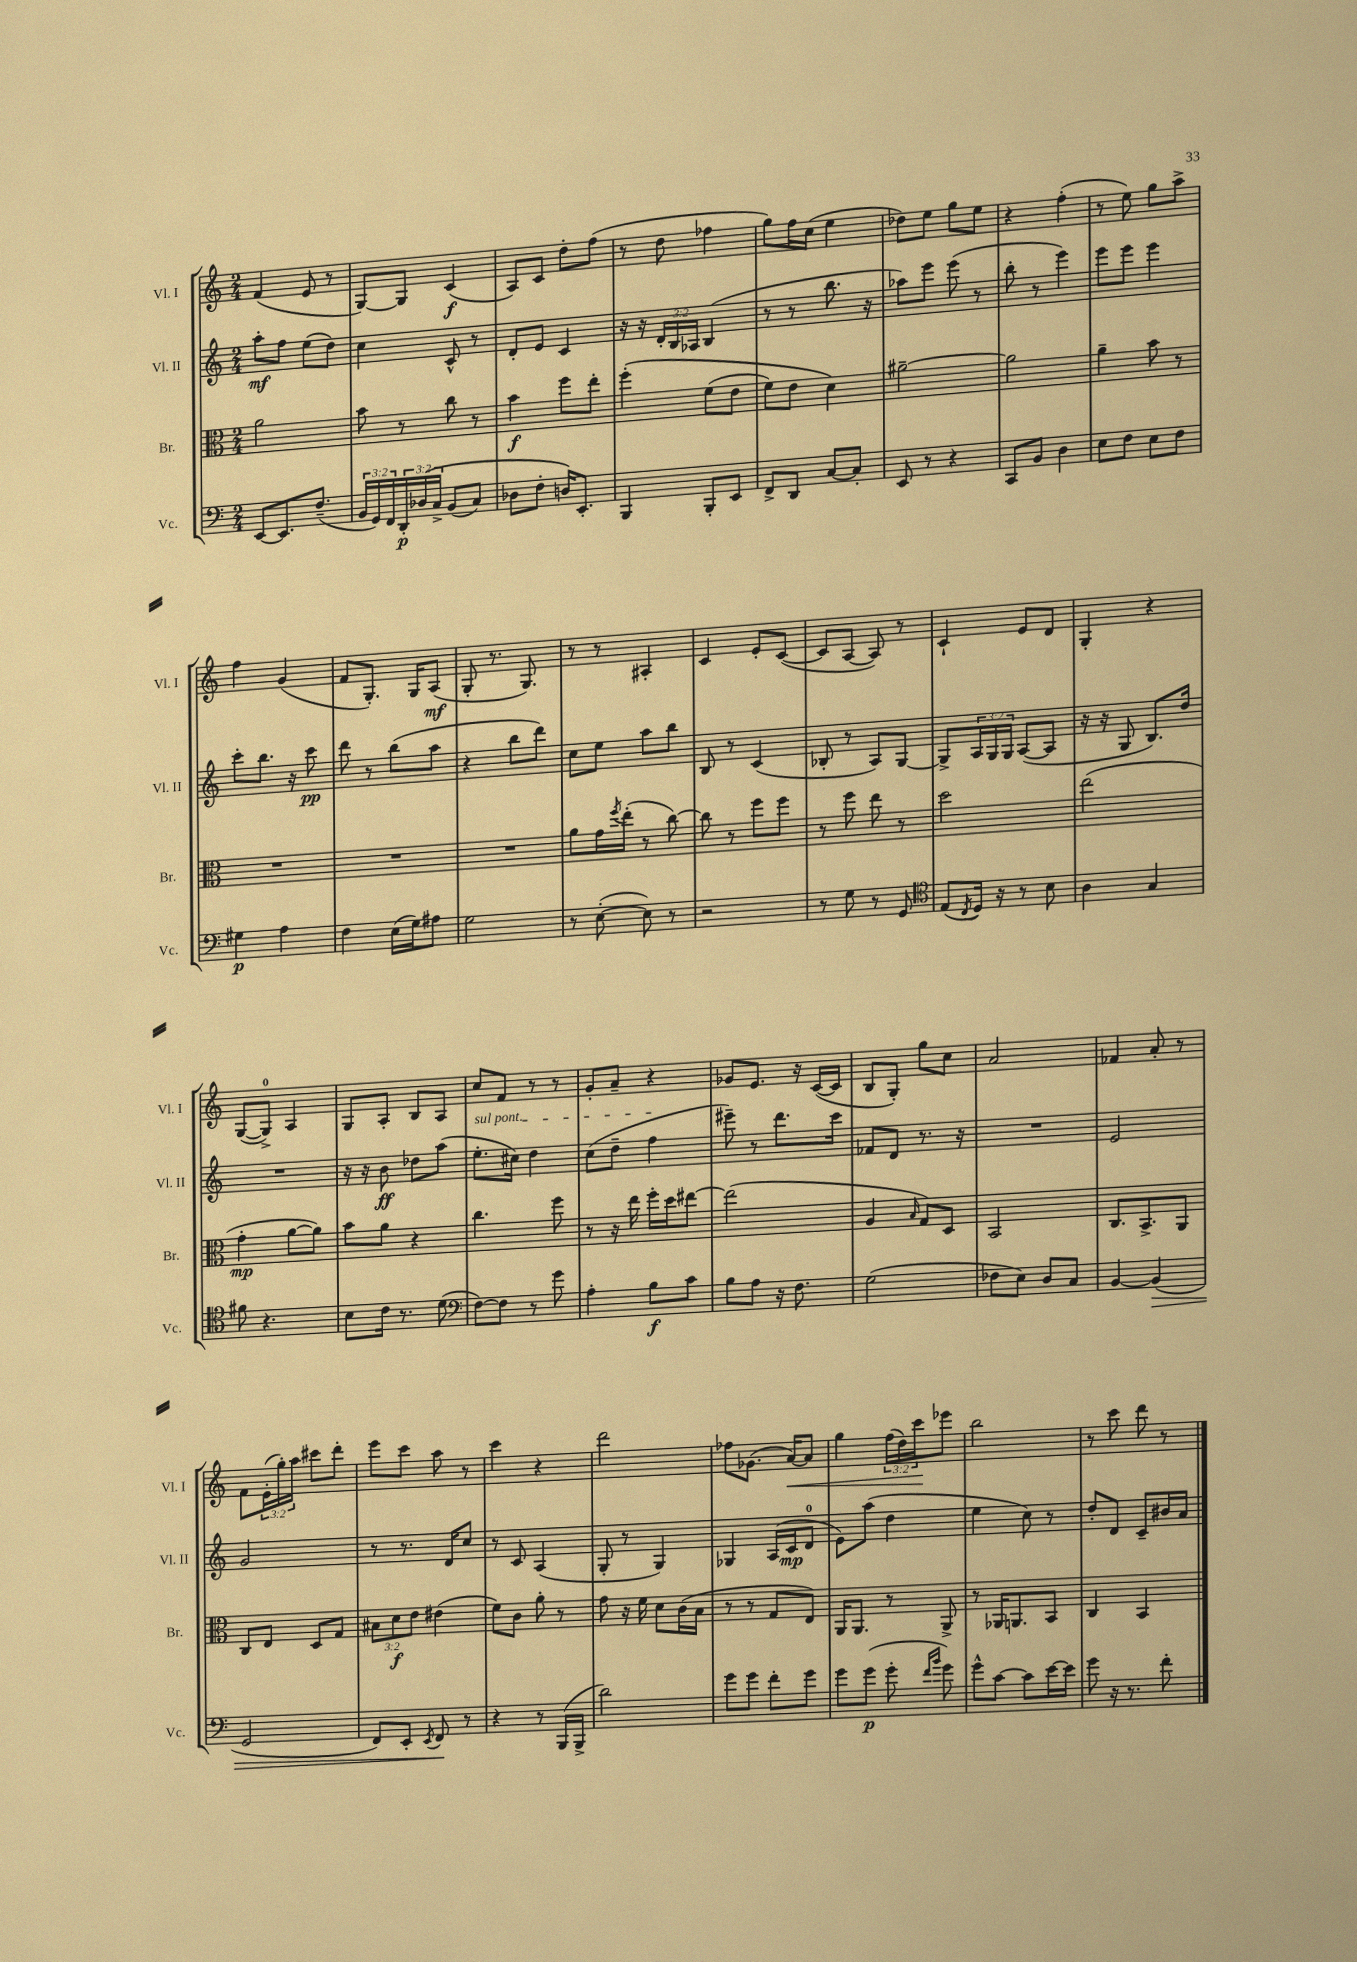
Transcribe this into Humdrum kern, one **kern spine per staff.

**kern	**kern	**kern	**kern
*staff4	*staff3	*staff2	*staff1
*clefF4	*clefC3	*clefG2	*clefG2
*k[]	*k[]	*k[]	*k[]
*M2/4	*M2/4	*M2/4	*M2/4
[8EE	2a	8aa'	(4f
8.EE]	.	8ff	.
.	.	(8ee	8e
(8.F~	.	.	.
.	.	8dd)	8r
=	=	=	=
24BB	8b	4cc	[8G)
24GG)	.	.	.
24FF	.	.	.
24DD'	8r	.	8G]
&(24D-	.	.	.
24C^	.	.	.
(8BB	8cc	8c^^	(4c
8C)	8r	8r	.
=	=	=	=
8D-	4b	8d'	8A)
8F'	.	8e	8c
16D&)	8ff	4c	8dd'
8.EE'	.	.	.
.	8ee'	.	(8ff
=	=	=	=
4BBB	&(4ff'	16r	8r
.	.	16r	.
.	.	24d'	8dd
.	.	24B	.
.	.	24A-	.
8BBB'	(8f	(4B	4ff-
8EE	8e	.	.
=	=	=	=
8FF^	8f)	8r	8gg)
8DD	8e	8r	16ff
.	.	.	(16cc
[8C	4d&)	8.bb	4ee
8C']	.	.	.
.	.	16r	.
=	=	=	=
8EE	[2a#~	8aa-)	8dd-)
8r	.	8eee	8ee
4r	.	(8eee	8gg
.	.	8r	8ee
=	=	=	=
8CC	2a#]	8bb'	4r
8BB	.	8r	.
4D	.	4eee)	(4ff'
=	=	=	=
8E	4a~	8eee	8r
8F	.	8eee	8ee)
8E	8b	4eee	8gg
8F	8r	.	8aa^
=	=	=	=
4G#	2r	8ccc'	4ff
.	.	8.bb	.
4A	.	.	(4g
.	.	16r	.
.	.	8ccc	.
=	=	=	=
4F	2r	8ddd	8f
.	.	8r	8.G')
(16E	.	(8bb	.
16G)	.	.	16G
8A#	.	8aa	(8A
=	=	=	=
2G	2r	4r	8G'
.	.	.	8.r
.	.	8bb	.
.	.	.	8.G)
.	.	8ddd)	.
=	=	=	=
8r	8a	8cc	8r
([8E'	16g	8ee	8r
.	8qff	.	.
.	(16ee'	.	.
8E])	8r	8aa	4A#'
8r	[8cc)	8bb	.
=	=	=	=
2r	8cc]	8B	4c
.	8r	8r	.
.	8ff	(4c	8e'
.	8ff	.	([8c
=	=	=	=
8r	8r	8B-'	8c]
8G	8ff	8r	[8A
8r	8ee	8A)	8A])
8GG	8r	[8G	8r
=	=	=	=
*clefC4	*	*	*
(8E	2dd	8G^]	4c`
8qC	.	.	.
16D)	.	24A	.
.	.	24G	.
16r	.	.	.
.	.	24G	.
8r	.	([8A	8e
8B	.	8A]	8d
=	=	=	=
4A	(2ee	16r	4G'
.	.	16r	.
.	.	8G	.
4G	.	8.B)	4r
.	.	16dd	.
=	=	=	=
8f#	4g'	2r	([8G
4.r	.	.	8G^])
.	[8a	.	4A
.	8a])	.	.
=	=	=	=
8B	8b	16r	8G
.	.	16r	.
16c	8a	8b	8A'
8.r	.	.	.
.	4r	8dd-	8B
(8d	.	(8aa	8A
=	=	=	=
*clefF4	*	*	*
[8F)	4.cc	8.ee'	8cc
8F]	.	.	8f
.	.	16cc#)	.
8r	.	4dd	8r
8g	8ff	.	8r
=	=	=	=
4A'	8r	(8cc	8g'
.	16r	8dd~	8a~
.	16ee	.	.
8B	16ff'	4ff	4r
.	16dd	.	.
8c	[8ee#	.	.
=	=	=	=
8B	(2ee#]	8eee#~)	8g-
8A	.	8r	8.e
16r	.	8.ddd	.
8.F	.	.	16r
.	.	.	([16c
.	.	16ccc	16c]
=	=	=	=
(2G	4A	8f-	8B
.	.	8d	8G')
.	16qqB	.	.
.	8G)	8.r	8gg
.	8D	.	8cc
.	.	16r	.
=	=	=	=
8F-	2BB	2r	2a
8E)	.	.	.
8D	.	.	.
8C	.	.	.
=	=	=	=
[4BB	8.C	2e	4f-
.	8.BB^	.	.
(4BB]	.	.	8a'
.	8AA	.	8r
=	=	=	=
2GG	8C	2g	8f
.	8E	.	(24e'
.	.	.	24gg')
.	.	.	24aa
.	8D	.	8ccc#
.	8G	.	8ddd'
=	=	=	=
8FF)	12B#	8r	8eee
.	12d	.	.
8EE'	.	8.r	8ccc
.	12e	.	.
8qEE	.	.	.
8FF	(4e#	.	8aa
.	.	16d	.
8r	.	8cc	8r
=	=	=	=
4r	8f)	8r	4ccc
.	8c	8c	.
8r	8a'	(4A	4r
(16BBB	8r	.	.
16BBB^	.	.	.
=	=	=	=
2d)	8g	8G'	2ddd
.	16r	8r	.
.	16f	.	.
.	8d	4G)	.
.	(16c	.	.
.	16B	.	.
=	=	=	=
8g	8r	4G-	8ff-
8g	8r	.	(8.g-
8f'	8G	(16A	.
.	.	16c	[16a)
8g	8E)	8d	8a]
=	=	=	=
8g	16AA	8e)	4gg
.	8.AA	.	.
(8g	.	(8aa	.
8g'	8r	4dd	(24ff
.	.	.	24dd)
.	.	.	24ccc
16qqf	.	.	.
16qqb	.	.	.
8g)	8AA^	.	8eee-
=	=	=	=
8g^^	8r	4ee	2bb
[8c	16AA-	.	.
.	8.AA	.	.
8c]	.	8cc)	.
[16e	8BB	8r	.
16e]	.	.	.
=	=	=	=
8g	4C	8dd'	8r
16r	.	8d	8ccc
8.r	.	.	.
.	4BB	8c~	8ddd
8f'	.	16b#	8r
.	.	16a	.
==	==	==	==
*-	*-	*-	*-
